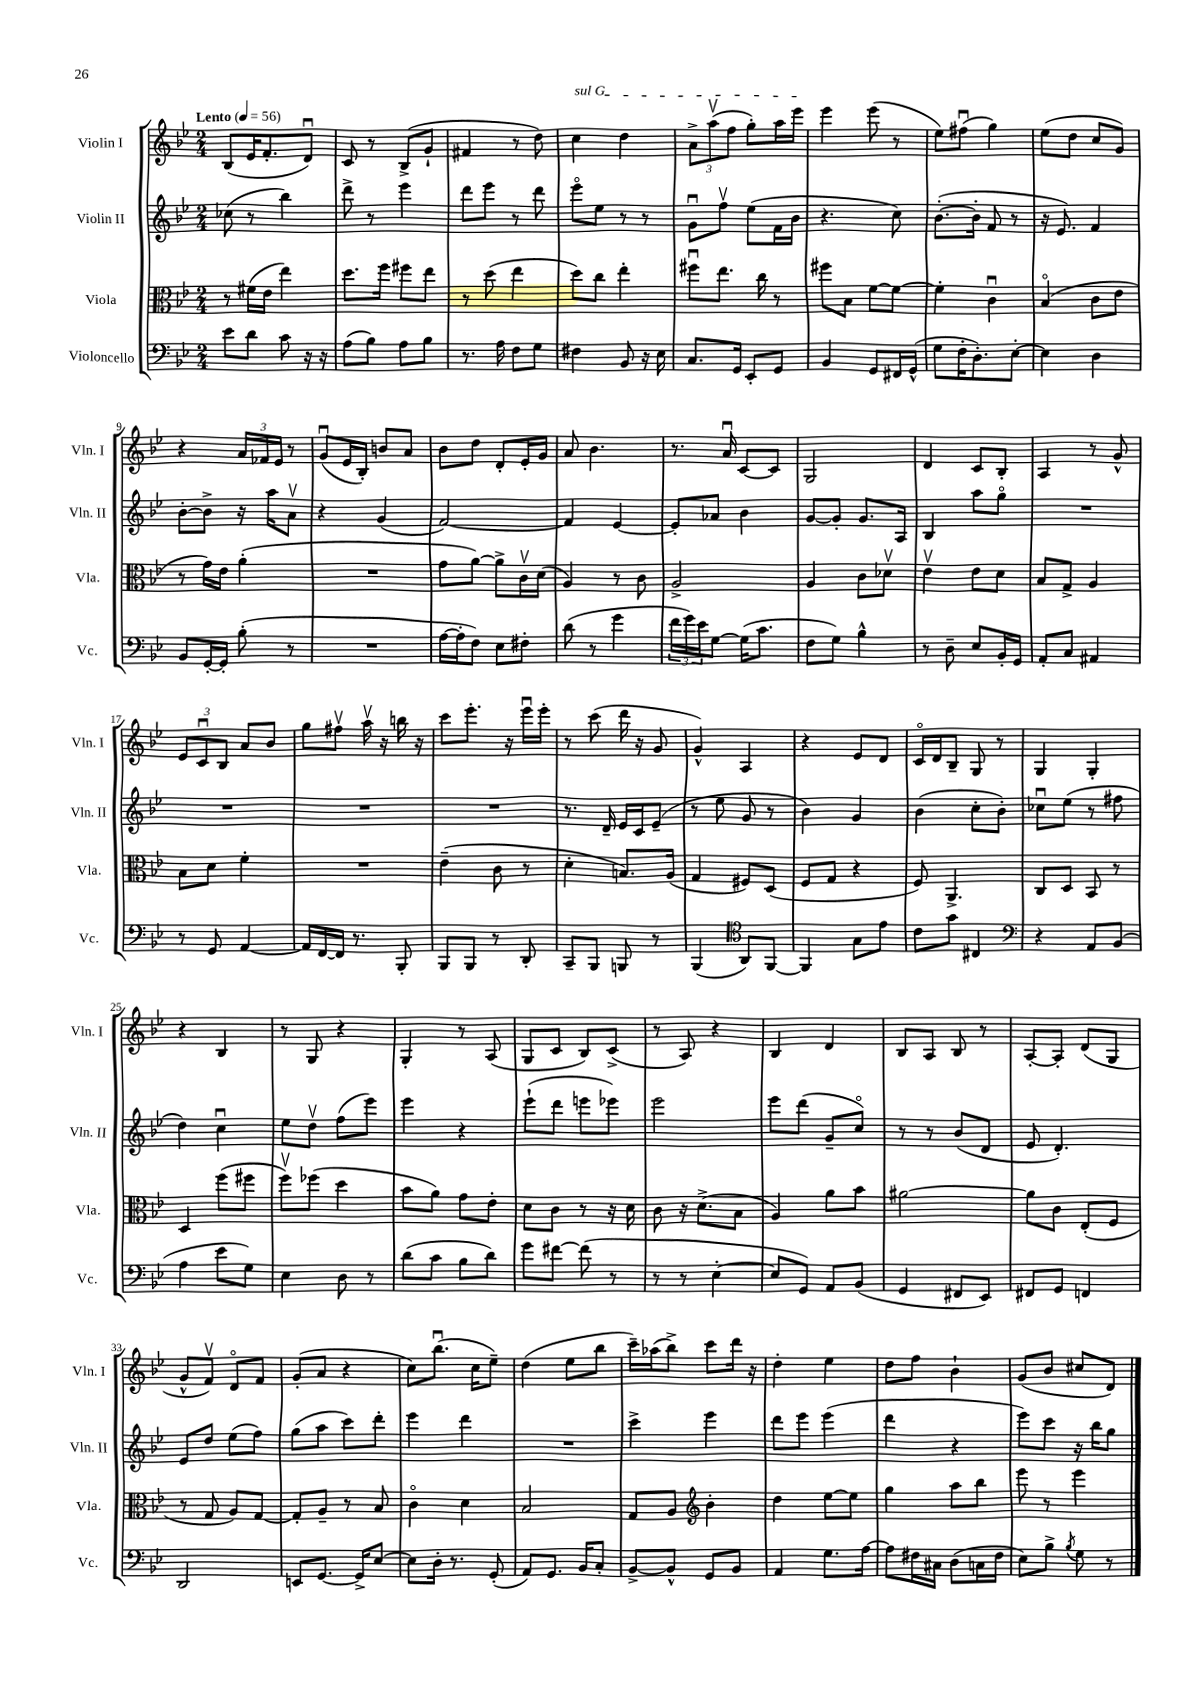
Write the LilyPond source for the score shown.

<<
\new StaffGroup <<
\new Staff = "s0" \with { instrumentName = "Violin I" shortInstrumentName = "Vln. I" } {
    \clef treble \key bes \major \numericTimeSignature \time 2/4 \tempo "Lento" 4 = 56
    bes8( ees'16 f'8.-. d'8\downbow) |
    c'8 r8 bes8->( g'8-! |
    fis'4 r8 d''8) |
    \once \override TextSpanner.bound-details.left.text = \markup { \italic "sul G" } c''4\startTextSpan d''4 |
    \tuplet 3/2 { a'8-> a''8\upbow( f''8 } g''8-.) a''16 ees'''16\stopTextSpan |
    ees'''4 ees'''8( r8 |
    ees''8) fis''8\downbow( g''4) |
    ees''8( d''8 c''8 g'8) |
    r4 \tuplet 3/2 { a'16 fes'16 ees'16 } r8 |
    g'8\downbow( ees'16 bes16-.) b'8 a'8 |
    bes'8 d''8 d'8-. ees'16-. g'16 |
    a'8 bes'4. |
    r8. a'16\downbow c'8~ c'8 |
    g2 |
    d'4 c'8 bes8-. |
    a4 r8 g'8-^ |
    \tuplet 3/2 { ees'8 c'8\downbow bes8 } a'8 bes'8 |
    g''8 fis''8\upbow a''16\upbow r16 b''16 r16 |
    c'''8 ees'''8.-. r16 ees'''16\downbow ees'''16-. |
    r8 c'''8( d'''16 r16 g'8 |
    g'4-^) a4 |
    r4 ees'8 d'8 |
    c'16\flageolet d'16 bes8-- g8 r8 |
    g4 g4-. |
    r4 bes4 |
    r8 g8 r4 |
    g4-. r8 a8( |
    g8 c'8 bes8) c'8->( |
    r8 a8) r4 |
    bes4 d'4 |
    bes8 a8 bes8 r8 |
    a8~-. a8-. d'8( g8 |
    g'8-^ f'8\upbow) d'8\flageolet f'8 |
    g'8-.( a'8 r4 |
    c''8) bes''8.\downbow( c''16 ees''8--) |
    d''4( ees''8 bes''8 |
    c'''16--) aes''16( bes''8->) c'''8 d'''16 r16 |
    d''4-. ees''4 |
    d''8 f''8 bes'4-! |
    g'8( bes'8 cis''8 d'8) \bar "|." |
}
\new Staff = "s1" \with { instrumentName = "Violin II" shortInstrumentName = "Vln. II" } {
    \clef treble \key bes \major \numericTimeSignature \time 2/4
    ces''8( r8 bes''4) |
    d'''8-> r8 ees'''4 |
    d'''8 ees'''8 r8 d'''8 |
    ees'''8\flageolet ees''8 r8 r8 |
    g'8\downbow f''8\upbow ees''8( f'16 bes'16 |
    r4. c''8) |
    bes'8.~-.( bes'16-. f'8 r8 |
    r16 ees'8.) f'4 |
    bes'8~-. bes'8-> r16 a''16 a'8\upbow |
    r4 g'4( |
    f'2~) |
    f'4 ees'4~ |
    ees'8-. aes'8 bes'4 |
    g'8~ g'8-. g'8. a16 |
    bes4 a''8 g''8\flageolet |
    R2 |
    R2 |
    R2 |
    R2 |
    r8. d'16-- ees'16 c'16 ees'8--( |
    r8 ees''8 g'8 r8 |
    bes'4) g'4 |
    bes'4( c''8-. bes'8-.) |
    ces''8\downbow ees''8( r8 fis''8 |
    d''4) c''4\downbow |
    ees''8 d''8\upbow f''8( ees'''8) |
    ees'''4 r4 |
    ees'''8-!( d'''8 e'''8 ees'''8) |
    ees'''2 |
    ees'''8 d'''8( g'8-- c''8\flageolet) |
    r8 r8 bes'8( d'8 |
    ees'8 d'4.-.) |
    ees'8 d''8 ees''8( f''8) |
    g''8( a''8 c'''8) d'''8-. |
    ees'''4 d'''4 |
    R2 |
    c'''4-> ees'''4 |
    d'''8 ees'''8 ees'''4( |
    d'''4 r4 |
    ees'''8) c'''8 r16 bes''16 g''8 \bar "|." |
}
\new Staff = "s2" \with { instrumentName = "Viola" shortInstrumentName = "Vla." } {
    \clef alto \key bes \major \numericTimeSignature \time 2/4
    r8 fis'16( ees'16 ees''4) |
    d''8. f''16 fis''8 ees''8 |
    r8 d''8( ees''4 |
    d''8) c''8 ees''4-. |
    fis''8\downbow ees''8. c''16 r8 |
    fis''8 bes8 f'8~ f'8~ |
    f'4-. c'4\downbow |
    bes4\flageolet( c'8 ees'8 |
    r8 g'16) ees'16 a'4-.( |
    R2 |
    g'8 a'8~) a'8-> c'16\upbow d'16( |
    a4) r8 c'8 |
    a2-> |
    a4 c'8 des'8\upbow |
    ees'4\upbow ees'8 d'8 |
    bes8 g8-> a4 |
    bes8 d'8 f'4-. |
    R2 |
    ees'4--( c'8 r8 |
    d'4-. b8.) a16( |
    g4 fis8) d8( |
    f8 g8 r4 |
    f8) a,4.-> |
    c8 d8 bes,8 r8 |
    d4 f''8( fis''8 |
    f''8\upbow) fes''8( d''4 |
    bes'8 a'8) g'8 ees'8-. |
    d'8 c'8 r8 r16 d'16 |
    c'8 r16 d'8.->( bes8 |
    a4) a'8 bes'8 |
    ais'2~ |
    ais'8 c'8 ees8-.( f8 |
    r8 g8 a8) g8~ |
    g8-. a8-- r8 bes8 |
    c'4\flageolet d'4 |
    bes2 |
    g8 a8 \clef treble bes'4-. |
    d''4 ees''8~ ees''8 |
    g''4 a''8 bes''8 |
    ees'''8 r8 ees'''4 \bar "|." |
}
\new Staff = "s3" \with { instrumentName = "Violoncello" shortInstrumentName = "Vc." } {
    \clef bass \key bes \major \numericTimeSignature \time 2/4
    ees'8 d'8 c'8 r16 r16 |
    a8( bes8) a8 bes8 |
    r8. a16 f8 g8 |
    fis4 bes,8 r16 ees16 |
    c8. g,16 ees,8-. g,8 |
    bes,4 g,8 fis,16 g,16-^( |
    g8 f16-. d8.-.) ees8~-. |
    ees4 d4 |
    bes,8 g,16~-. g,16-. bes8-.( r8 |
    R2 |
    a16~ a16-. f8) ees8 fis8-. |
    d'8( r8 g'4 |
    \tuplet 3/2 { f'16 g'16) ees'16 } g8~ g16( c'8. |
    f8 g8) bes4-^ |
    r8 d8-- ees8 bes,16-. g,16 |
    a,8-. c8 ais,4 |
    r8 g,8 a,4~ |
    a,16 f,16~ f,16 r8. bes,,8-. |
    bes,,8 bes,,8 r8 d,8-. |
    c,8-- bes,,8 b,,8 r8 |
    bes,,4( \clef tenor a,8) f,8~ |
    f,4 g8 ees'8 |
    c'8 g'8 cis4 |
    \clef bass r4 a,8 bes,8( |
    a4 ees'8 g8) |
    ees4 d8 r8 |
    d'8( c'8 bes8 d'8) |
    g'8 fis'8~ fis'8( r8 |
    r8 r8 ees4~-. |
    ees8 g,8) a,8 bes,8( |
    g,4 fis,8 ees,8) |
    fis,8 g,8 f,4 |
    d,2 |
    e,8 g,8.~ g,16-> ees8~ |
    ees8 d16-. r8. g,8-.( |
    a,8) g,8. bes,16 c8-. |
    bes,8~-> bes,8-^ g,8 bes,8 |
    a,4 g8. a16~ |
    a8 fis16 cis16 d8( c16 fis16 |
    ees8) bes8-> \acciaccatura { bes8 } g8 r8 \bar "|." |
}
>>
>>
